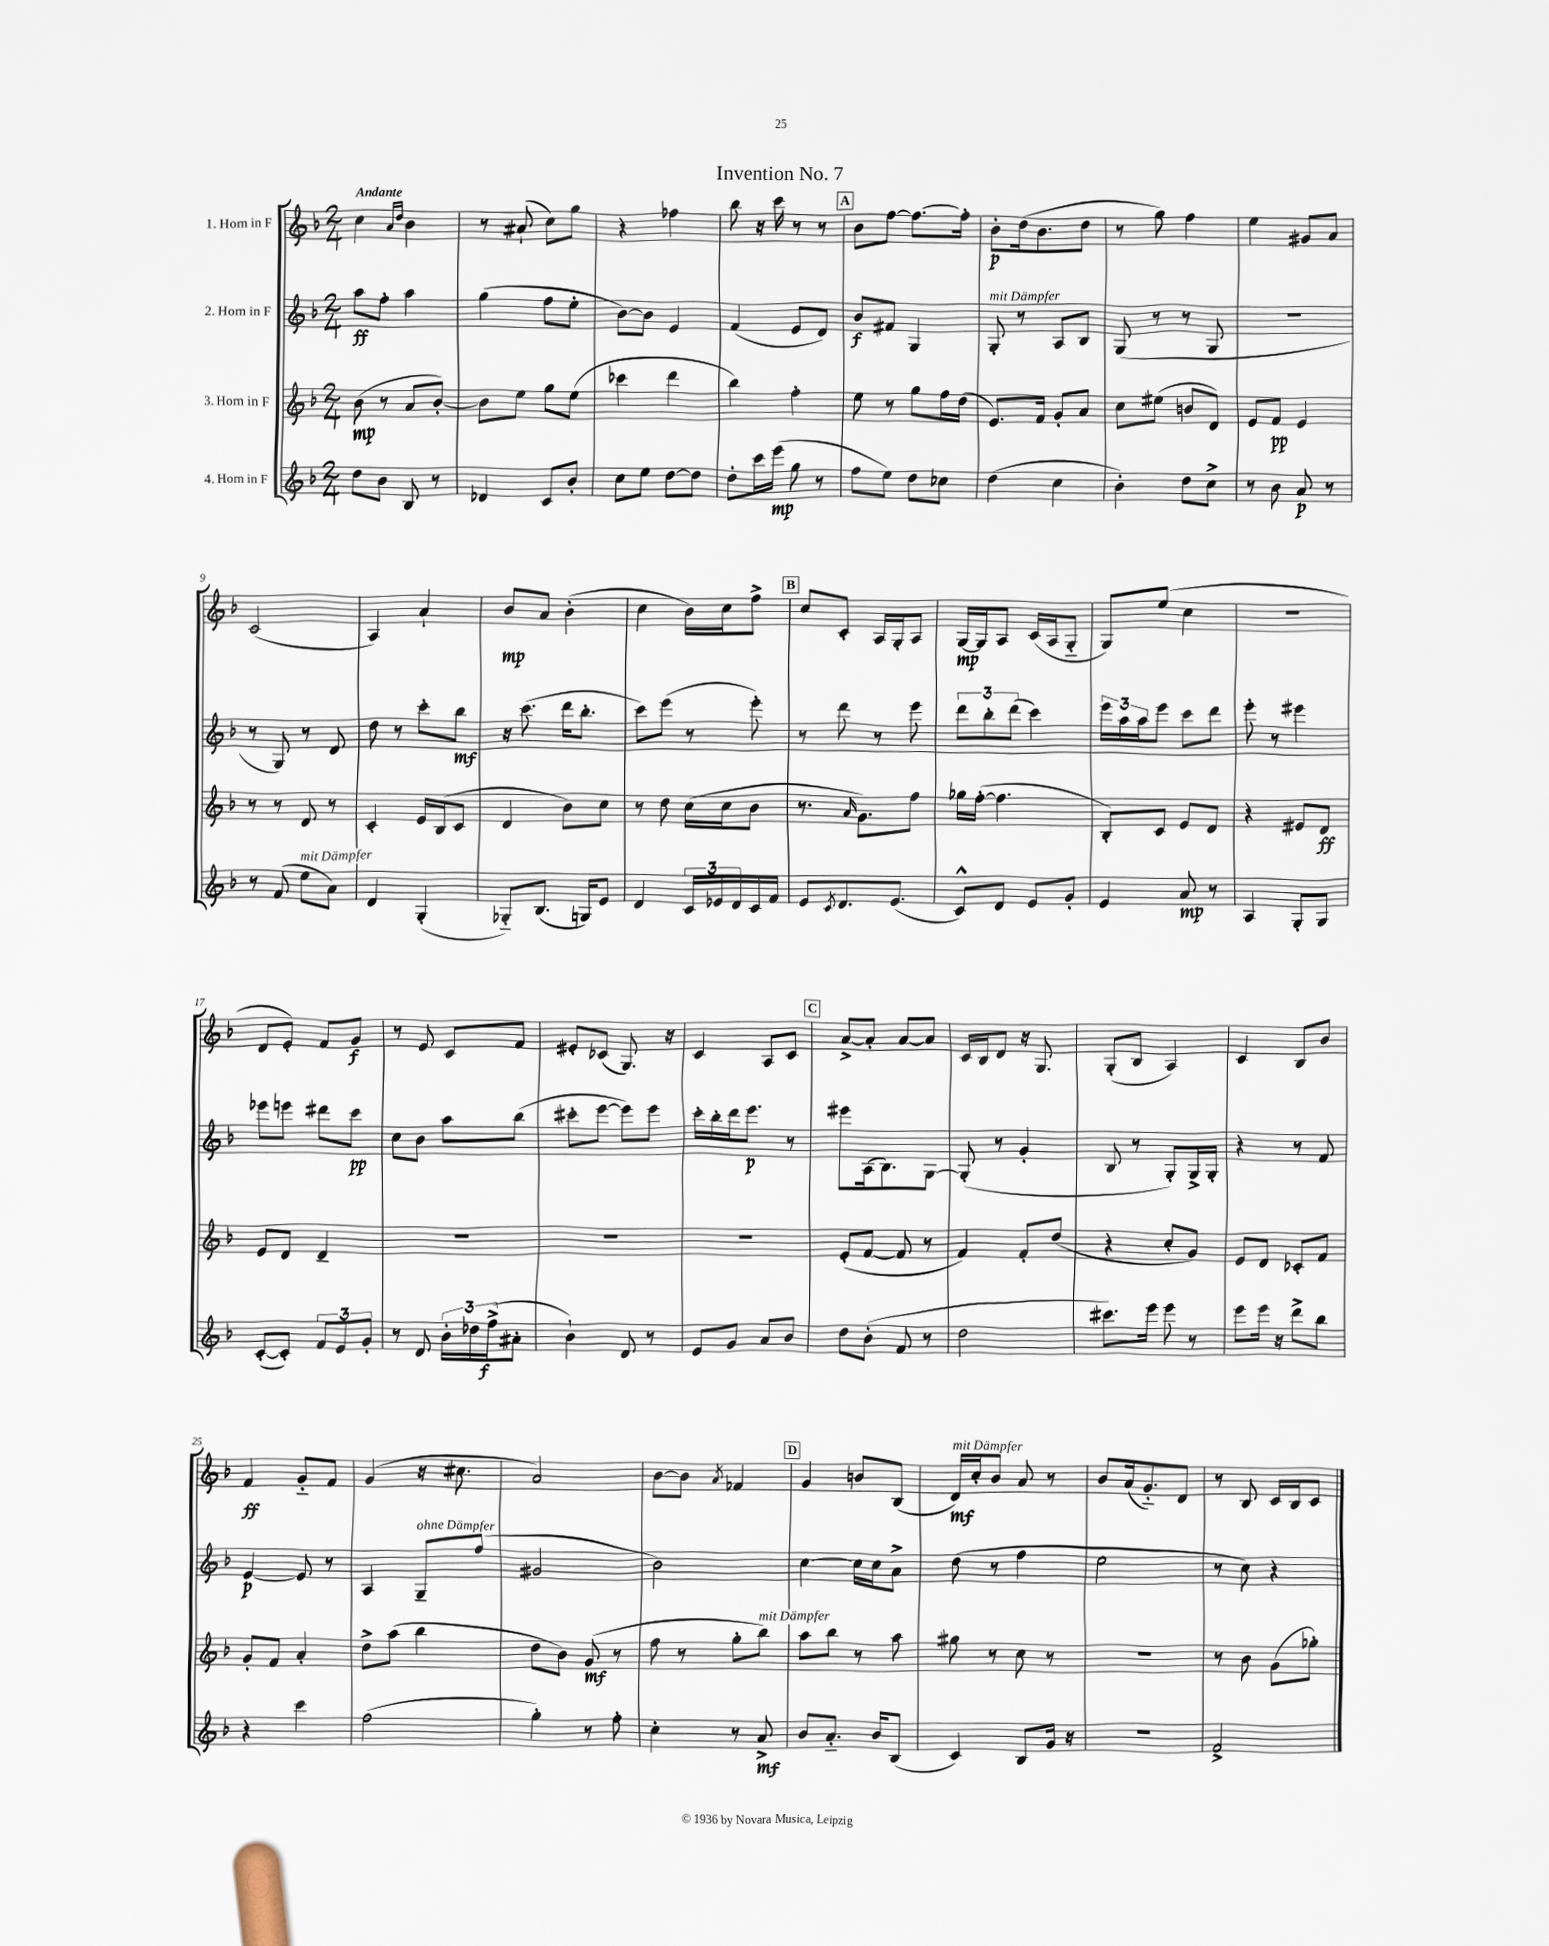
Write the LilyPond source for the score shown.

\header { title = "Invention No. 7" }
<<
\new StaffGroup <<
\new Staff = "s0" \with { instrumentName = "1. Horn in F" } {
    \clef treble \key f \major \numericTimeSignature \time 2/4 \tempo "Andante"
    c''4 \grace { a'16 d''16 } bes'4 |
    r8 ais'8-!( c''8) g''8 |
    r4 fes''4 |
    bes''8 r16 c'''16 r8 r8 |
    \mark \markup { \box "A" } bes'8 f''8~ f''8.~ f''16-. |
    bes'8-.\p d''16( bes'8. d''8 |
    r8 g''8) f''4 |
    e''4 gis'8 a'8 |
    c'2( |
    a4) a'4-! |
    bes'8\mp a'8 bes'4-.( |
    c''4 bes'16) c''16 f''8-> |
    \mark \markup { \box "B" } c''8 c'8-. a16 g16-. a8 |
    g16~\mp g16 a8 c'16( a16 g8-_ |
    g8) e''8( c''4 |
    r2 |
    d'8 e'8-.) f'8 g'8\f |
    r8 e'8 c'8 f'8 |
    eis'8-. ces'8( g8.) r16 |
    c'4 a8 c'8 |
    \mark \markup { \box "C" } a'8~-> a'8-. a'8~ a'8 |
    c'16 bes16 d'8 r16 g8. |
    g8-.( bes8 a4) |
    c'4 bes8 bes'8 |
    f'4\ff g'8-_ f'8 |
    g'4( r16 cis''8. |
    a'2) |
    bes'8~ bes'8 \acciaccatura { a'8 } fes'4 |
    \mark \markup { \box "D" } g'4 b'8 bes8( |
    d'16\mf^\markup { \italic "mit Dämpfer" }) c''16-. bes'8 a'8 r8 |
    bes'8 a'16( g'8.-_) d'8 |
    r8 bes8 c'16 bes16 c'8 \bar "|." |
}
\new Staff = "s1" \with { instrumentName = "2. Horn in F" } {
    \clef treble \key f \major \numericTimeSignature \time 2/4
    a''8\ff f''8-. a''4 |
    g''4( f''8 e''8-. |
    bes'8~) bes'8 e'4 |
    f'4( e'8 d'8) |
    \mark \markup { \box "A" } bes'8\f fis'8 g4 |
    g8-.^\markup { \italic "mit Dämpfer" } r8 a8 bes8 |
    g8( r8 r8 g8 |
    R2 |
    r8 g8) r8 d'8 |
    d''8 r8 c'''8-. bes''8\mf |
    r16 c'''8.( d'''16 bes''8.-. |
    c'''8) e'''8( r8 e'''8-.) |
    \mark \markup { \box "B" } r8 d'''8 r8 e'''8 |
    \tuplet 3/2 { d'''8 bes''8-. d'''8( } c'''4) |
    \tuplet 3/2 { e'''16 a''16 a''16 } e'''8 c'''8 d'''8 |
    e'''8-. r8 eis'''4 |
    ees'''8 e'''8 dis'''8 c'''8\pp |
    c''8 bes'8 a''8 bes''8( |
    cis'''8-. e'''8~ e'''8) e'''8 |
    c'''16-. bes''16-. d'''16 e'''8.\p r8 |
    \mark \markup { \box "C" } eis'''8 a16( bes8.) g8~ |
    g8-.( r8 g'4-. |
    bes8 r8 g8-.) g16-> g16-. |
    r4 r8 f'8 |
    e'4~\p e'8 r8 |
    a4 g8--^\markup { \italic "ohne Dämpfer" } f''8( |
    gis'2 |
    bes'2) |
    \mark \markup { \box "D" } c''4~ c''16 c''16 a'8-> |
    d''8( r8 f''4 |
    e''2 |
    r8 c''8) r4 \bar "|." |
}
\new Staff = "s2" \with { instrumentName = "3. Horn in F" } {
    \clef treble \key f \major \numericTimeSignature \time 2/4
    bes'8\mp( r8 a'8 bes'8~-.) |
    bes'8 e''8 g''8 e''8( |
    ces'''4 d'''4 |
    bes''4) f''4-. |
    \mark \markup { \box "A" } e''8 r8 g''8 f''16 d''16( |
    e'8.) f'16 g'8-. a'8 |
    c''8 eis''8( b'8 d'8) |
    e'8 f'8\pp e'4 |
    r8 r8 d'8 r8 |
    c'4-. e'16 bes16( c'8 |
    d'4 bes'8) c''8 |
    r8 d''8 c''16( c''16 bes'8 |
    \mark \markup { \box "B" } r8. \grace { a'16 } g'8.) f''8 |
    ges''16 f''16~-.( f''4. |
    bes8-.) c'8 e'8 d'8 |
    r4 eis'8 d'8\ff |
    e'8 d'8 d'4-- |
    R2 |
    R2 |
    R2 |
    \mark \markup { \box "C" } e'8-.( f'8~ f'8 r8 |
    f'4) f'8-. d''8( |
    r4 c''8-. g'8) |
    e'8 d'8 ces'8-. f'8 |
    g'8-. f'8 a'4-. |
    d''8-> a''8( bes''4 |
    d''8 bes'8) g'8\mf( r8 |
    f''8 r8 g''8-. bes''8^\markup { \italic "mit Dämpfer" }) |
    \mark \markup { \box "D" } a''8 bes''8 r8 a''8 |
    gis''8 r8 c''8 r8 |
    R2 |
    r8 bes'8 g'8( ges''8-.) \bar "|." |
}
\new Staff = "s3" \with { instrumentName = "4. Horn in F" } {
    \clef treble \key f \major \numericTimeSignature \time 2/4
    d''8 bes'8 bes8 r8 |
    des'4 c'8 bes'8-. |
    c''8 e''8 d''8~ d''8 |
    d''8-. c'''16 e'''16\mp( g''8 r8 |
    \mark \markup { \box "A" } f''8 e''8) d''8 ces''8 |
    d''4( c''4 |
    bes'4-.) d''8 c''8-> |
    r8 bes'8 a'8\p r8 |
    r8 f'8( e''8^\markup { \italic "mit Dämpfer" } a'8) |
    d'4 g4-.( |
    ges8-_) bes8.( g16) e'8 |
    d'4 \tuplet 3/2 { c'16 ees'16 d'16 } c'16 f'16 |
    \mark \markup { \box "B" } e'8 \acciaccatura { c'8 } d'8. e'8.( |
    c'8-^) d'8 e'8 g'8-. |
    e'4 a'8\mp r8 |
    a4 g8-. g8 |
    c'8~-.( c'8-.) \tuplet 3/2 { f'8 e'8 g'8-. } |
    r8 d'8 \tuplet 3/2 { bes'16-. des''16 f''16->\f( } ais'8-. |
    bes'4-!) d'8 r8 |
    e'8 g'8 a'8 bes'8 |
    \mark \markup { \box "C" } d''8 bes'8-.( f'8 r8 |
    d''2 |
    cis'''8.) e'''16 e'''8 r8 |
    e'''8 e'''16 r16 d'''8-> bes''8 |
    r4 c'''4 |
    f''2( |
    g''4-.) r8 f''8-. |
    c''4-. r8 a'8->\mf |
    \mark \markup { \box "D" } bes'8 a'8.-_ bes'16 bes8( |
    c'4) bes8 g'16 r16 |
    R2 |
    f'2-> \bar "|." |
}
>>
>>
